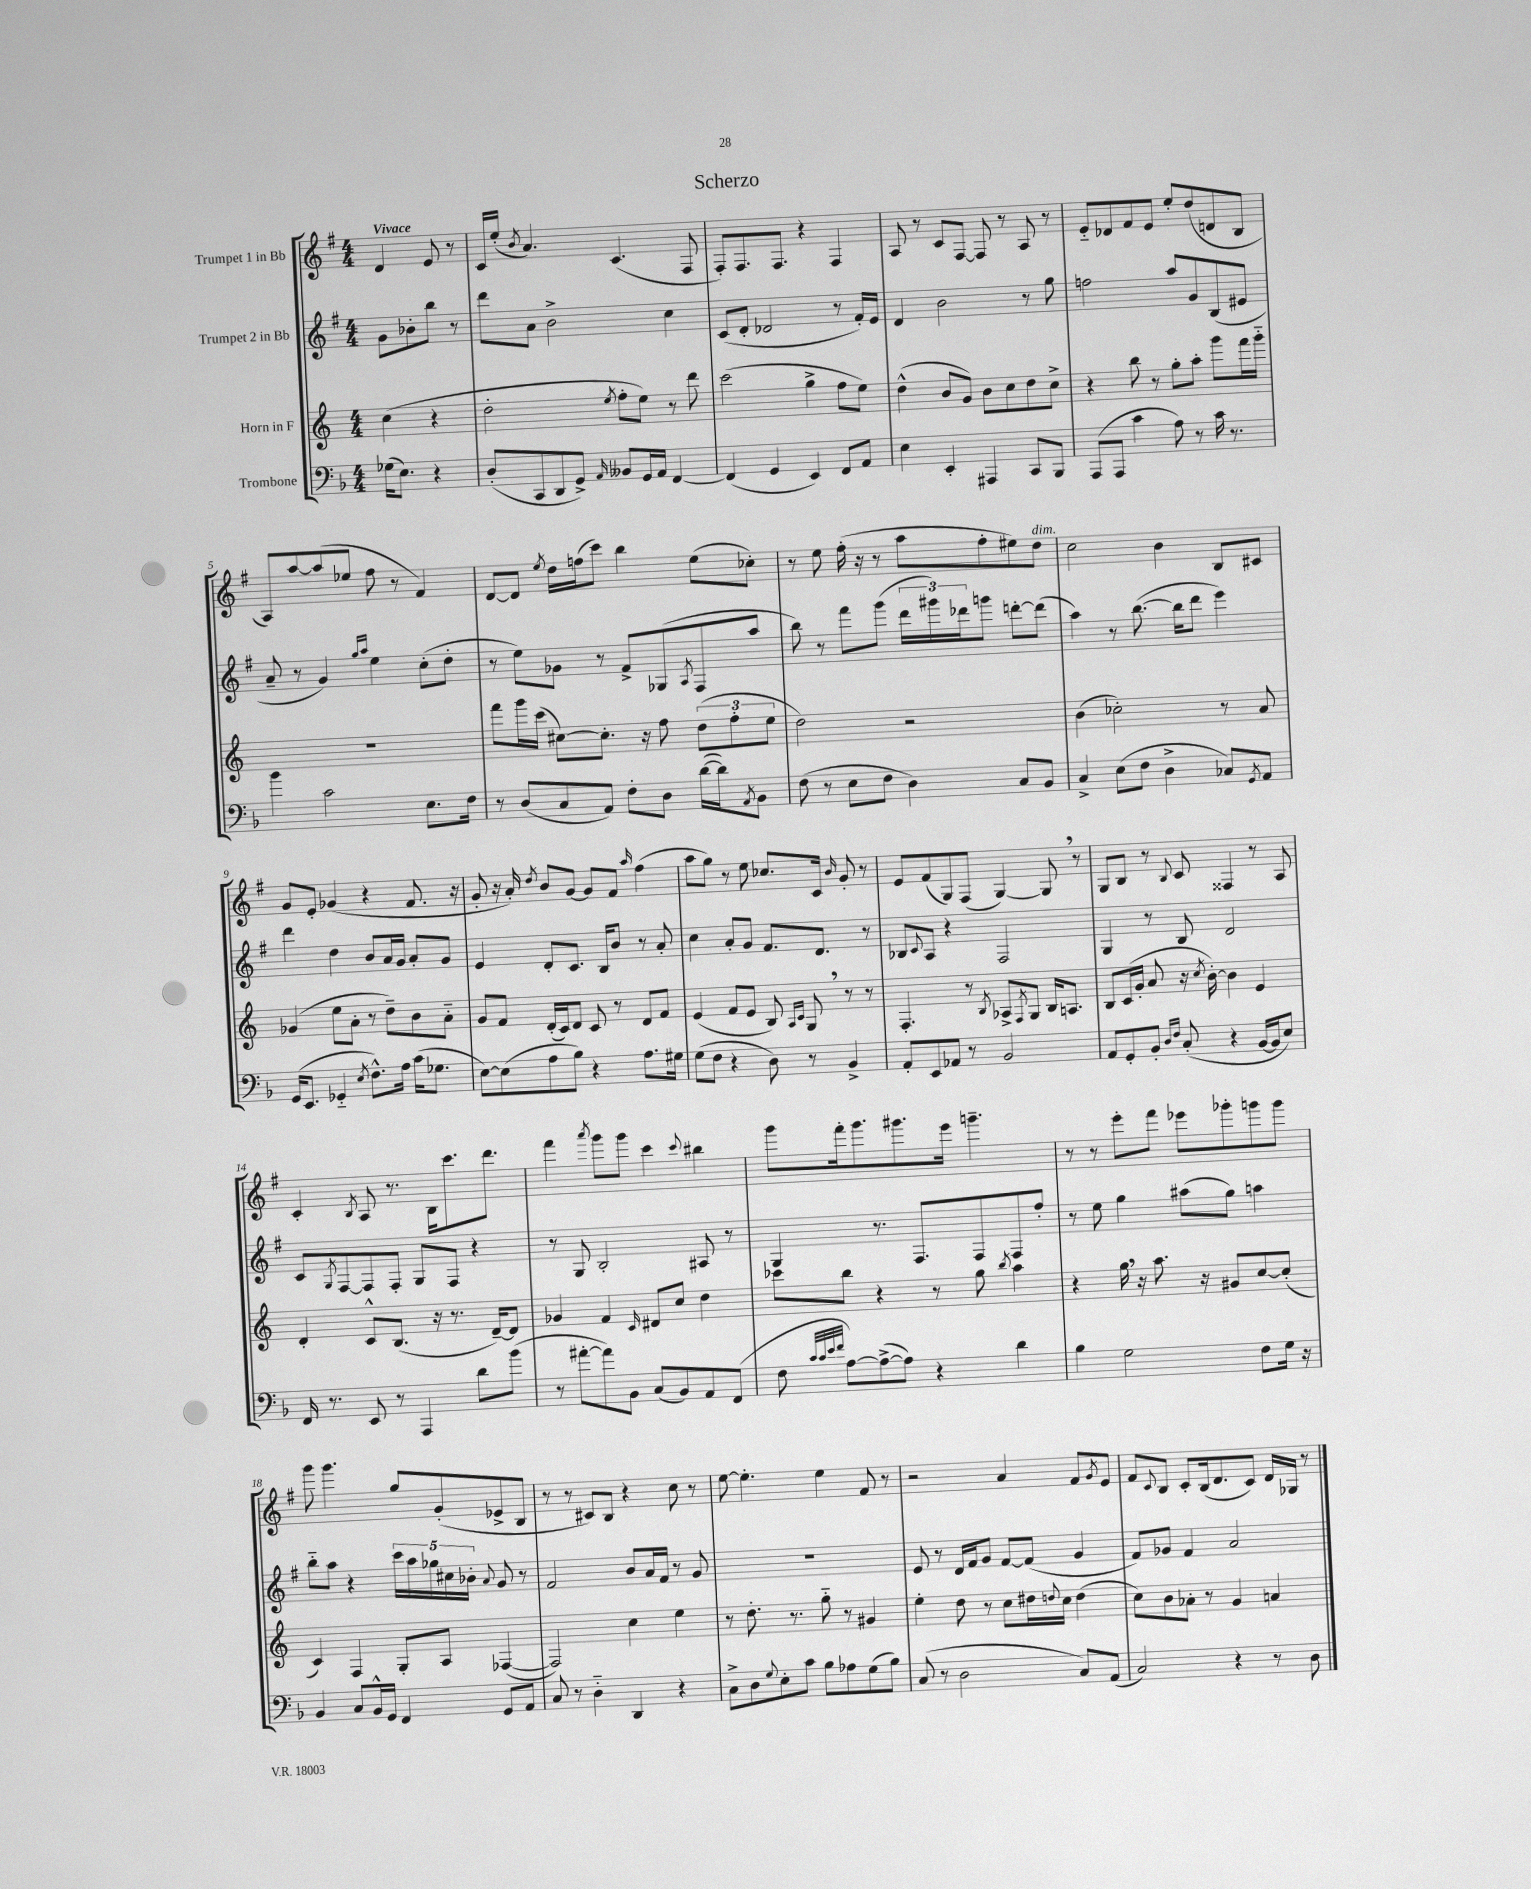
\header { title = "Scherzo" }
<<
\new StaffGroup <<
\new Staff = "s0" \with { instrumentName = "Trumpet 1 in Bb" } {
    \clef treble \key g \major \numericTimeSignature \time 4/4 \partial 2 \tempo "Vivace"
    d'4 e'8 r8 |
    c'16 e''16-.( \acciaccatura { b'8 } a'4.) c'4.( fis8 |
    fis8-.) fis8. fis8. r4 fis4 |
    a8 r8 c'8 fis8~ fis8 r8 a8 r8 |
    e'8-_ des'8 fis'8 e'8 e''8-. d''8( d'8 b8 |
    a8) a''8~ a''8( ees''8 fis''8 r8 fis'4) |
    d'8~ d'8 \acciaccatura { e''8 } d''16 f''16( c'''8) b''4 e''8( ces''8-.) |
    r8 e''8 fis''16-.( r16 r8 a''8 fis''8-. eis''8) d''8^\markup { \italic "dim." } |
    c''2 b'4 b8 cis'8 |
    g'8 e'8-. ges'4( r4 fis'8. r16 |
    g'8-. r16 a'16-.) \acciaccatura { d''8 } b'8 g'8~ g'8 fis'8 \grace { a''16 } fis''4( |
    a''8 g''8) r8 e''8 ces''8. c'16 \grace { b'16 } g'8-. r8 |
    e'8 fis'8( g8) fis8( g4~) g8 \breathe r8 |
    g8 b8 r8 \appoggiatura { b8 } c'8 fisis4 r8 a8 |
    c'4-. \acciaccatura { b8 } a8 r8. b16 c'''8. d'''8. |
    fis'''4 \acciaccatura { a'''8 } g'''8 g'''8 c'''4 \appoggiatura { c'''8 } bis''4 |
    g'''8 fis'''16-. g'''8. gis'''8. e'''16 g'''4.-- |
    r8 r8 e'''8-. fis'''8 ees'''8 ges'''8-. g'''8 g'''8 |
    g'''8 g'''4. g''8 g'8-.( ees'8-> b8 |
    r8 r8 cis'8) b8 r4 c''8 r8 |
    e''8~ e''4.-. e''4 fis'8 r8 |
    r2 a'4 fis'8 \acciaccatura { g'8 } e'8 |
    fis'8 \appoggiatura { c'8 } b8 c'8-. b16( d'8. c'8) d'16 ges16 r8 \bar "|." |
}
\new Staff = "s1" \with { instrumentName = "Trumpet 2 in Bb" } {
    \clef treble \key g \major \numericTimeSignature \time 4/4 \partial 2
    g'8 bes'8-. b''8 r8 |
    d'''8 a'8 b'2-> c''4 |
    c'8( d'8-. des'2 r8 fis'16-.) e'16 |
    d'4 b'2 r8 g''8 |
    f''2 a''8 g'8 b8( eis'8 |
    a'8-- r8 g'4) \grace { g''16 a''16 } e''4 c''8-.( d''8-. |
    r8 e''8) ges'8 r8 fis'8-> ges8( \acciaccatura { a8 } fis8 a''8 |
    b''8) r8 fis'''8 g'''8( \tuplet 3/2 { d'''16 gis'''16) des'''16 } g'''8 d'''8~-. d'''8( |
    a''4) r8 b''8.~( b''16 d'''8 e'''4) |
    d'''4 d''4 b'8 a'16 g'16 a'8-. g'8 |
    e'4 d'8-. c'8. b16 b'8 r8 a'8-. |
    c''4 a'8-. g'8 fis'8. d'8. r8 |
    bes8 \appoggiatura { c'8 } a8 r4 fis2 |
    g4 r8 b8 d'2 |
    c'8 \acciaccatura { g8 } fis8~ fis8 fis8-. g8 fis8 r4 |
    r8 g8 b2-. ais8 r8 |
    g4 r8. fis8. fis8 fis8 fis''8-. |
    r8 e''8 g''4 ais''8( g''8) a''4 |
    b''8-_ a''8 r4 \tuplet 5/4 { c'''16 a''16 ges''16 cis''16 bes'16-. } \appoggiatura { a'8 } g'8 r8 |
    fis'2 b'8 a'16 fis'16 r8 g'8 |
    R1 |
    e'8 r8 d'16 fis'16 g'8 fis'8~ fis'8( g'4 |
    fis'8) ges'8 fis'4 a'2 \bar "|." |
}
\new Staff = "s2" \with { instrumentName = "Horn in F" } {
    \clef treble \key c \major \numericTimeSignature \time 4/4 \partial 2
    c''4( r4 |
    d''2-. \acciaccatura { e''8 } f''8-. e''8) r8 d'''8 |
    c'''2( g''4-> f''8 e''8) |
    d''4-^( b'8 g'8) b'8 c''8 d''8 c''8-> |
    r4 b''8 r8 g''8-. a''8-. g'''8 f'''16 g'''16-_ |
    R1 |
    f'''8 g'''16 c'''16( cis''8~) cis''8.-. r16 f''8 \tuplet 3/2 { d''8( f''8-. e''8 } |
    d''2) r2 |
    b'4( ces''2-.) r8 a'8 |
    ges'4( e''8 a'8-. r8 d''8--) b'8 a'8-_ |
    g'8 f'8 d'16-.( c'16) d'8 c'8 r8 d'8 f'8 |
    e'4( f'8 e'8 b8) \grace { a16 c'16 } g8 \breathe r8 r8 |
    f4.-. r8 \acciaccatura { b8 } aes8-> \acciaccatura { f8 } g8 b16 a8. |
    b8 c'16( g'16-. a'8 r16 \acciaccatura { c''8 } b'16~-.) b'4 e'4 |
    d'4-. c'8-^ b8.( r16 r8. d'16~--) d'8 |
    ges'4 f'4 \grace { c'16 } dis'8 c''8 d''4 |
    ces'''8 b''8 r4 r8 g''8 \acciaccatura { b''8 } a''4 |
    r4 g''16 \breathe r16 a''8. r16 gis'8 c''8~ c''8-.( |
    c'4) f4 g8-. a8 fes4~( |
    fes2) c''4 e''4 |
    r8 d''8.-. r8. g''8-_ r8 gis'4 |
    e''4-. d''8 r8 c''8 dis''16 \appoggiatura { d''8 } c''16 d''4( |
    c''8) b'8 aes'8-. r8 g'4 a'4 \bar "|." |
}
\new Staff = "s3" \with { instrumentName = "Trombone" } {
    \clef bass \key f \major \numericTimeSignature \time 4/4 \partial 2
    ges16( e8.) r4 |
    d8-.( c,8 d,8 g,8->) \grace { a,16 } beses,8 g,16 a,16 f,4~ |
    f,4( g,4 e,4) f,8 a,8 |
    e4 e,4-. ais,,4 c,8 bes,,8 |
    a,,8( a,,8 c'4 a8) r8 c'16 r8. |
    bes'4 c'2 e8. f16 |
    r8 d8( c8 a,8) f8-. d8 d'16~( d'16) \acciaccatura { a,8 } bes,8 |
    f8( r8 e8 f8 d4) c8 bes,8 |
    c4-> e8( f8 d4-> ces8) \acciaccatura { g,8 } a,8 |
    g,16( e,8. ges,4-_ \acciaccatura { e8 } f8.-^) a16 c'16( ges8. |
    e8~) e8( a8 bes8) r4 a8. gis16 |
    g8( f8 r4 d8) r8 bes,4-> |
    a,8-. e,8 aes,8 r8 bes,2 |
    a,8 g,8-. bes,8-. \grace { d16 f16 } c8-.( r4 bes,16~ bes,16 e8) |
    f,16 r8. e,8 r8 a,,4 d'8 bes'8( |
    r8 ais'8~-. ais'8) bes,8 c8( bes,8) a,8 f,8( |
    f8 \grace { c'32 c'32 e'32 f'32 } a8~) a8~->( a8) r4 d'4 |
    bes4 g2 f8 g16 r16 |
    bes,4 c8 bes,16-^ g,16 f,4 g,8 a,8 |
    c8 r8 d4-_ d,4 r4 |
    c8-> d8 \appoggiatura { g8 } e8-. c'8 bes8 aes8 g8( bes8) |
    c8( r8 d2 c8) a,8( |
    c2) r4 r8 d8 \bar "|." |
}
>>
>>
